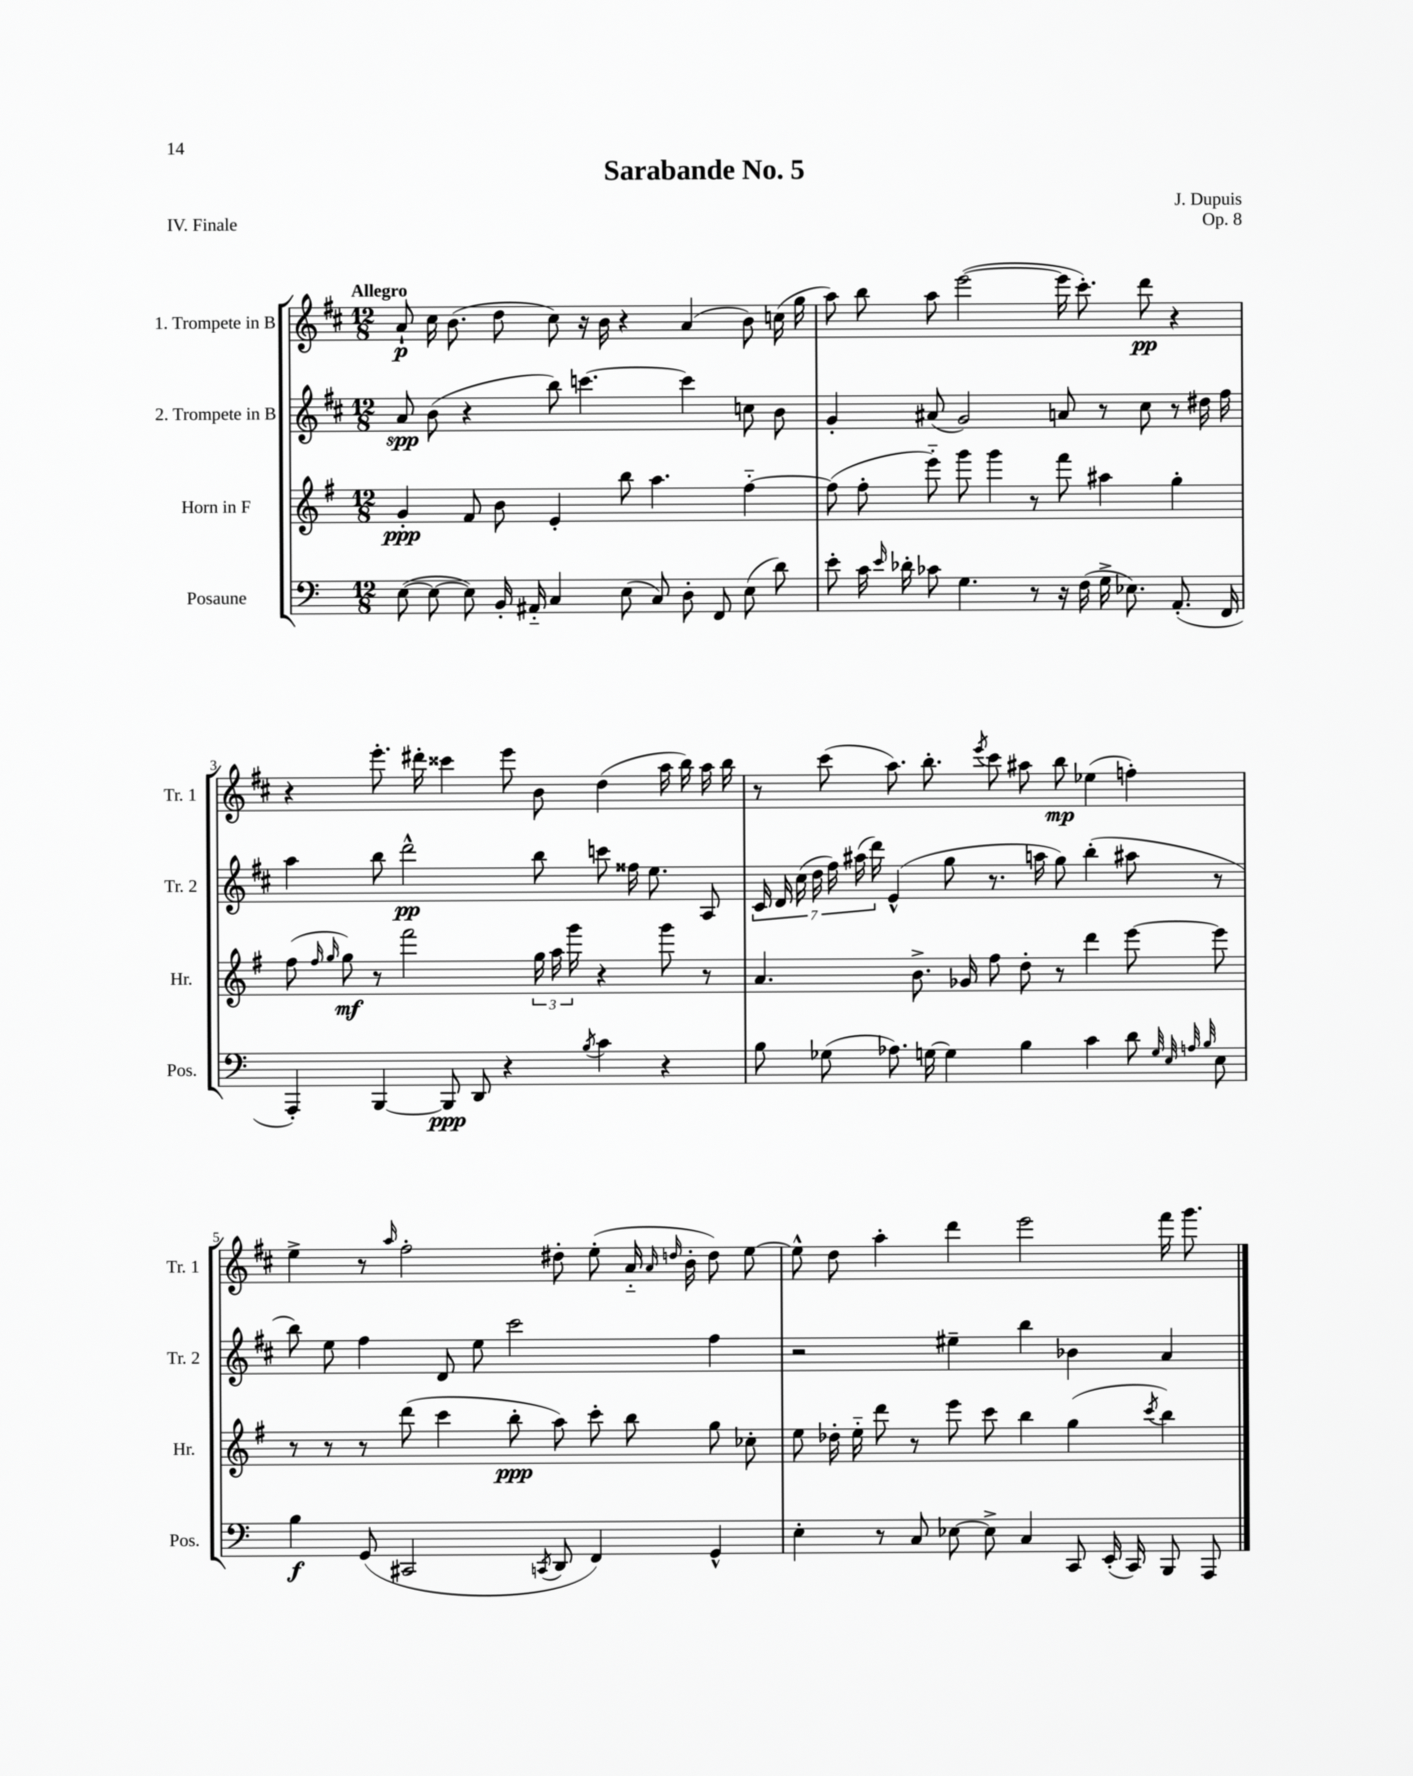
\header { title = "Sarabande No. 5" composer = "J. Dupuis" opus = "Op. 8" piece = "IV. Finale" }
<<
\new StaffGroup <<
\new Staff = "s0" \with { instrumentName = "1. Trompete in B" shortInstrumentName = "Tr. 1" } {
    \clef treble \key d \major \numericTimeSignature \time 12/8 \tempo "Allegro"
    \autoBeamOff a'8-!\p cis''16 b'8.( d''8 cis''8) r16 b'16 r4 a'4( b'8) c''16( g''16 |
    a''8) b''8 a''8 e'''2~( e'''16 cis'''8.-.) d'''8\pp r4 |
    r4 e'''8.-. dis'''16-. cisis'''4 e'''8 b'8 d''4( a''16 b''16) a''16 b''16 |
    r8 cis'''8( a''8.) b''8.-. \acciaccatura { e'''8 } cis'''8 ais''8 b''8\mp ees''4( f''4-.) |
    e''4-> r8 \grace { a''16 } fis''2-. dis''8-. e''8-.( a'16-_ \grace { a'16 d''16 } b'16-. d''8) e''8~ |
    e''8-^ d''8 a''4-. d'''4 e'''2 fis'''16 g'''8. \bar "|." |
}
\new Staff = "s1" \with { instrumentName = "2. Trompete in B" shortInstrumentName = "Tr. 2" } {
    \clef treble \key d \major \numericTimeSignature \time 12/8
    \autoBeamOff a'8\spp b'8( r4 b''8) c'''4.~ c'''4 c''8 b'8 |
    g'4-. ais'8( g'2) a'8 r8 cis''8 r8 dis''16 fis''16 |
    a''4 b''8 d'''2-^\pp b''8 c'''8 fisis''16 e''8. a8 |
    \tuplet 7/4 { cis'16 d'16 cis''16( d''16 fis''16) ais''16( d'''16) } e'4-^( g''8 r8. a''16 g''8) b''4-.( ais''8 r8 |
    b''8) e''8 fis''4 d'8 e''8 cis'''2 fis''4 |
    r2 eis''4-- b''4 bes'4 a'4 \bar "|." |
}
\new Staff = "s2" \with { instrumentName = "Horn in F" shortInstrumentName = "Hr." } {
    \clef treble \key g \major \numericTimeSignature \time 12/8
    \autoBeamOff g'4-.\ppp fis'8 b'8 e'4-. b''8 a''4. fis''4~-_ |
    fis''8( fis''8-. e'''8-_) g'''8 g'''4 r8 fis'''8 ais''4 g''4-. |
    fis''8( \grace { fis''16 g''16 } g''8\mf) r8 fis'''2 \tuplet 3/2 { g''16 a''16 g'''16 } r4 g'''8 r8 |
    a'4. b'8.-> ges'16 fis''8 d''8-. r8 d'''4 e'''8~ e'''8 |
    r8 r8 r8 d'''8( c'''4 b''8-.\ppp a''8) c'''8-. b''8 g''8 ces''8-. |
    e''8 des''16-. e''16-_ d'''8 r8 e'''8 c'''8 b''4 g''4( \acciaccatura { c'''8 } b''4) \bar "|." |
}
\new Staff = "s3" \with { instrumentName = "Posaune" shortInstrumentName = "Pos." } {
    \clef bass \key c \major \numericTimeSignature \time 12/8
    \autoBeamOff e8~( e8~ e8) b,16-. ais,16-_ c4 e8( c8) d8-. f,8 e8( d'8) |
    e'8-. c'16 \grace { e'16 } des'16-. ces'8 g4. r8 r16 f16( g16-> ees8.) a,8.-.( f,16 |
    a,,4-.) b,,4~ b,,8\ppp d,8 r4 \acciaccatura { b8 } c'4 r4 |
    b8 ges8( aes8.) g16~ g4 b4 c'4 d'8 \grace { g32 e32 a32 b32 } e8 |
    b4\f g,8( cis,2 \acciaccatura { c,8 } d,8 f,4) g,4-^ |
    e4-. r8 c8 ees8~ ees8-> c4 c,8 e,16-.( c,16) b,,8 a,,8 \bar "|." |
}
>>
>>
